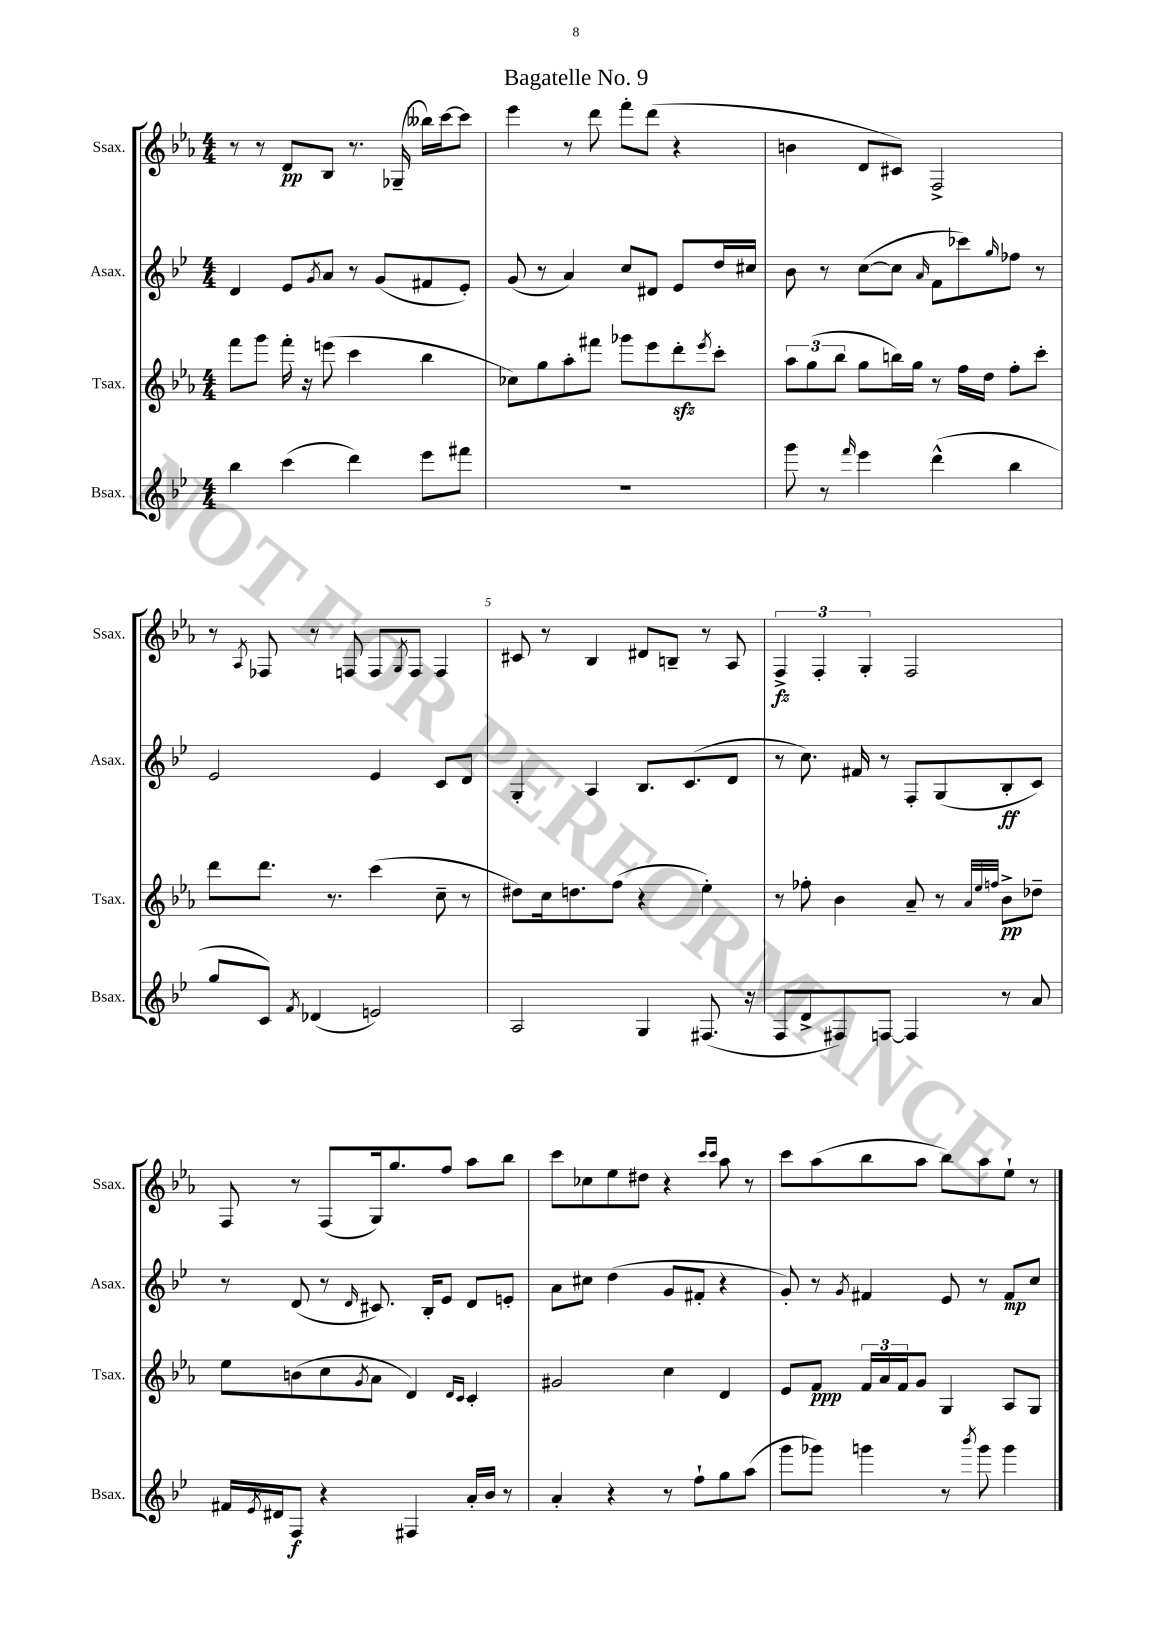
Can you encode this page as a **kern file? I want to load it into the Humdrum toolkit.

**kern	**kern	**kern	**kern
*staff4	*staff3	*staff2	*staff1
*clefG2	*clefG2	*clefG2	*clefG2
*k[b-e-]	*k[b-e-a-]	*k[b-e-]	*k[b-e-a-]
*M4/4	*M4/4	*M4/4	*M4/4
4bb-	8fff	4d	8r
.	8ggg	.	8r
(4ccc	16fff'	8e-	8d
.	16r	.	.
.	.	8qg	.
.	(8eee	8a	8B-
4ddd)	4ccc	8r	8.r
.	.	(8g	.
.	.	.	(16G-~
8eee-	4bb-	8f#	16bb--)
.	.	.	[16ccc
8fff#	.	8e-')	8ccc]
=	=	=	=
1r	8cc-)	(8g	4eee-
.	8gg	8r	.
.	8aa-'	4a)	8r
.	8fff#	.	8ddd
.	8ggg-	8cc	8fff'
.	8eee-	8d#	(8ddd
.	8ddd'	8e-	4r
.	8qeee-	.	.
.	8ccc'	16dd	.
.	.	16cc#	.
=	=	=	=
8ggg	12aa-	8b-	4b
.	(12gg	.	.
8r	.	8r	.
.	12bb-	.	.
16qqfff	.	.	.
4eee-	8gg	([8cc	8d
.	16bb)	8cc]	8c#)
.	16gg	.	.
.	.	16qqa	.
(4ddd^^	8r	8f	2F^
.	16ff	8ccc-)	.
.	16dd	.	.
.	.	16qqgg	.
4bb-	8ff'	8ff-	.
.	8ccc'	8r	.
=	=	=	=
8gg	8ddd	2e-	8r
.	.	.	8qA-
8c)	8.ddd	.	8F-
8qf	.	.	.
(4d-	.	.	8r
.	8.r	.	.
.	.	.	8F
2e)	(4ccc	4e-	8F
.	.	.	8qG
.	.	.	8F
.	8cc~	8c	4F
.	8r	8d	.
=	=	=	=
2A	8dd#)	4G'	8c#
.	16cc	.	8r
.	8.dd	.	.
.	.	4A	4B-
.	(8ff	.	.
4G	4r	8.B-	8d#
.	.	.	8B~
.	.	(8.c	.
(8.F#	4ee-')	.	8r
.	.	8d	8A-
16r	.	.	.
=	=	=	=
8F	8r	8r	6F^
8d^	8ff-'	8.cc)	.
.	.	.	6F'
8F#)	4b-	.	.
.	.	16f#	.
.	.	.	6G'
[8F	.	8r	.
4F]	8a-~	8F'	2F
.	8r	(8G	.
.	32qqa-	.	.
.	32qqee-	.	.
.	32qqff	.	.
8r	8b-^	8B-'	.
8a	8dd-~	8c)	.
=	=	=	=
16f#	8ee-	8r	8F
8qe-	.	.	.
16d#	.	.	.
8F	(8b	(8d	8r
4r	8cc	8r	(8F
.	8qg	16qqd	.
.	8a-	8.c#)	16G)
.	.	.	8.gg
4F#	4d)	.	.
.	.	16B-'	.
.	.	8e-	8ff
.	16qqd	.	.
.	16qqc	.	.
16a'	4c'	8d	8aa-
16b-	.	.	.
8r	.	8e'	8bb-
=	=	=	=
4a'	2g#	8a	8ccc
.	.	8cc#	8cc-
4r	.	(4dd	8ee-
.	.	.	8dd#
8r	4cc	8g	4r
8ff`	.	8f#'	.
.	.	.	16qqccc
.	.	.	16qqccc
8gg	4d	4r	8aa-
(8aa	.	.	8r
=	=	=	=
8ggg	8e-	8g')	8ccc
8ggg-)	8f	8r	(8aa-
.	.	8qg	.
4ggg	24f	4f#	8bb-
.	24a-	.	.
.	24f	.	.
.	8g	.	8aa-
8r	4G	8e-	8bb-)
8qbbb-	.	.	.
8ggg	.	8r	8aa-
4ggg	8A-	8f#	8ee-`
.	8G	8cc	8r
==	==	==	==
*-	*-	*-	*-
